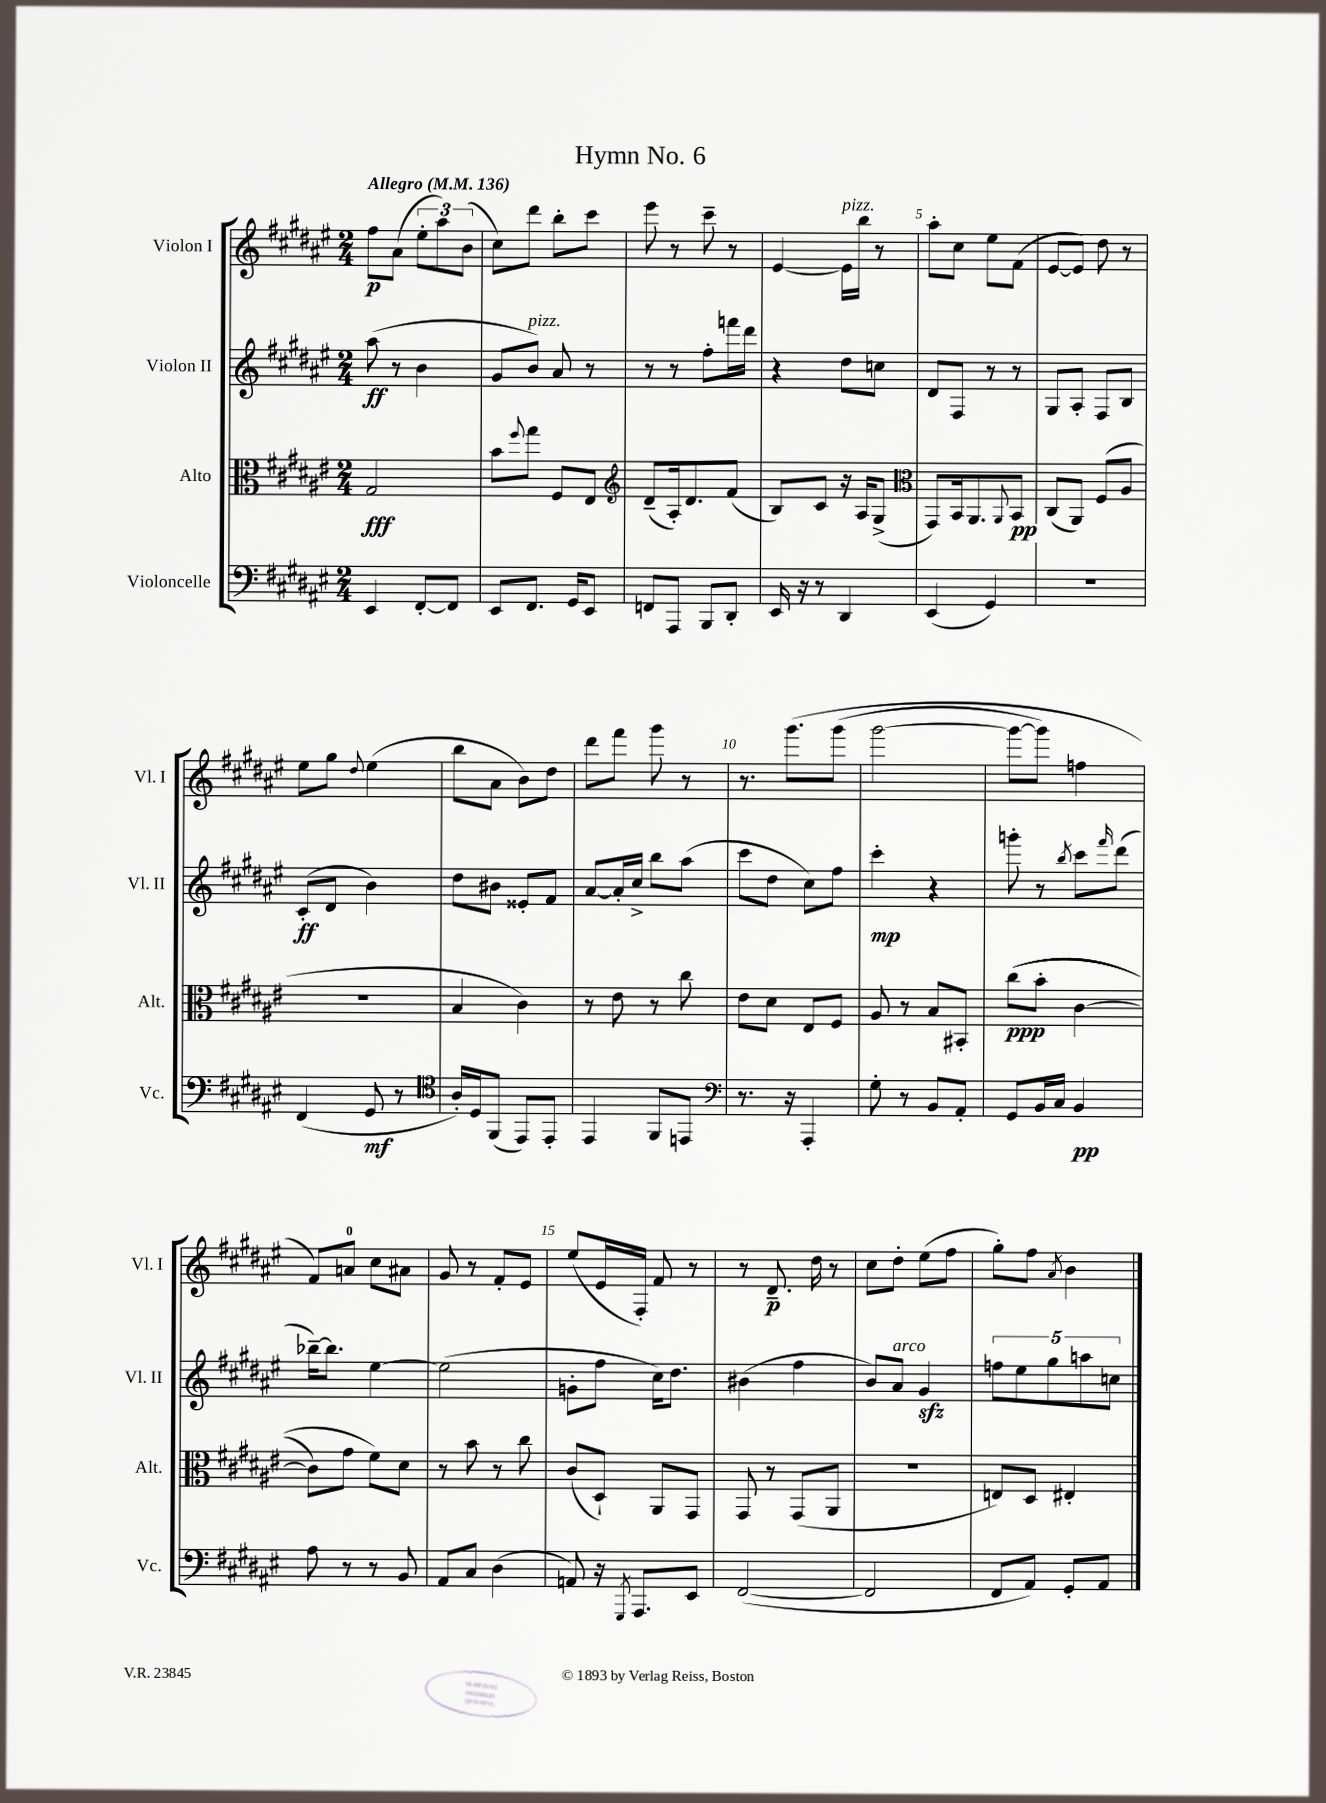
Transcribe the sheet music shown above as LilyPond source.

\header { title = "Hymn No. 6" }
<<
\new StaffGroup <<
\new Staff = "s0" \with { instrumentName = "Violon I" shortInstrumentName = "Vl. I" } {
    \clef treble \key fis \major \numericTimeSignature \time 2/4 \tempo "Allegro" 4 = 136
    fis''8\p ais'8( \tuplet 3/2 { eis''8-. ais''8) b'8( } |
    cis''8) dis'''8 b''8-. cis'''8 |
    eis'''8 r8 cis'''8-- r8 |
    eis'4~ eis'16^\markup { \italic "pizz." } b''16 r8 |
    ais''8-. cis''8 eis''8 fis'8( |
    eis'8~ eis'8) dis''8 r8 |
    eis''8 gis''8 \appoggiatura { dis''8 } eis''4( |
    b''8 ais'8 b'8) dis''8 |
    dis'''8 fis'''8 gis'''8 r8 |
    r8. gis'''8.\( gis'''8( |
    gis'''2~ |
    gis'''8~ gis'''8) f''4 |
    fis'8\) a'8-0 cis''8 ais'8 |
    gis'8 r8 fis'8-. eis'8 |
    eis''8( eis'16 fis16-.) fis'8 r8 |
    r8 dis'8.--\p dis''16 r8 |
    cis''8 dis''8-. eis''8( fis''8 |
    gis''8-.) fis''8 \acciaccatura { ais'8 } b'4 \bar "|." |
}
\new Staff = "s1" \with { instrumentName = "Violon II" shortInstrumentName = "Vl. II" } {
    \clef treble \key fis \major \numericTimeSignature \time 2/4
    ais''8\ff( r8 b'4 |
    gis'8 b'8^\markup { \italic "pizz." }) ais'8 r8 |
    r8 r8 fis''8-. f'''16 dis'''16 |
    r4 dis''8 c''8 |
    dis'8 fis8 r8 r8 |
    gis8 ais8-. fis8 b8 |
    cis'8-.\ff( dis'8 b'4) |
    dis''8 bis'8 eisis'8-. fis'8 |
    ais'8~ ais'16-. cis''16-> b''8 ais''8( |
    cis'''8 dis''8 cis''8) fis''8 |
    cis'''4-.\mp r4 |
    g'''8-. r8 \acciaccatura { b''8 } cis'''8 \grace { fis'''16 } dis'''8( |
    bes''16~--) bes''8. eis''4~ |
    eis''2( |
    g'8-. fis''8 cis''16) dis''8. |
    bis'4( fis''4 |
    b'8) ais'8^\markup { \italic "arco" } gis'4\sfz |
    \tuplet 5/4 { f''8 eis''8 gis''8 a''8 c''8 } \bar "|." |
}
\new Staff = "s2" \with { instrumentName = "Alto" shortInstrumentName = "Alt." } {
    \clef alto \key fis \major \numericTimeSignature \time 2/4
    gis2\fff |
    b'8 \appoggiatura { fis''8 } gis''8 fis8 eis8 |
    \clef treble dis'8--( ais16-.) dis'8. fis'8( |
    b8) cis'8 r16 ais16 gis8->( |
    \clef alto gis,8) b,16 ais,8. \appoggiatura { ais,8 } b,8\pp |
    cis8( ais,8) fis8( ais8 |
    R2 |
    b4 cis'4) |
    r8 eis'8 r8 cis''8 |
    eis'8 dis'8 eis8 fis8 |
    ais8 r8 b8 bis,8-. |
    cis''8\ppp(\( b'8-. cis'4~ |
    cis'8) gis'8 fis'8\) dis'8 |
    r8 b'8 r8 cis''8 |
    cis'8( dis8-!) ais,8 gis,8 |
    gis,8 r8 gis,8( ais,8 |
    R2 |
    e8) dis8 eis4-. \bar "|." |
}
\new Staff = "s3" \with { instrumentName = "Violoncelle" shortInstrumentName = "Vc." } {
    \clef bass \key fis \major \numericTimeSignature \time 2/4
    eis,4 fis,8~-. fis,8 |
    eis,8 fis,8. gis,16 eis,8 |
    f,8 ais,,8 b,,8 dis,8-. |
    eis,16 r16 r8 dis,4 |
    eis,4( gis,4) |
    R2 |
    fis,4( gis,8\mf r8 |
    \clef tenor ais16-.) dis16 fis,8( eis,8) eis,8-. |
    eis,4 fis,8 e,8 |
    \clef bass r8. r16 ais,,4-. |
    gis8-. r8 b,8 ais,8-. |
    gis,8 b,16 cis16 b,4\pp |
    ais8 r8 r8 b,8 |
    ais,8 cis8 dis4( |
    a,8) r16 \acciaccatura { gis,,8 } ais,,8. eis,8 |
    fis,2~( |
    fis,2 |
    fis,8 ais,8) gis,8-. ais,8 \bar "|." |
}
>>
>>
\layout { \context { \Score \override BarNumber.break-visibility = ##(#f #t #t) barNumberVisibility = #(every-nth-bar-number-visible 5) } }
